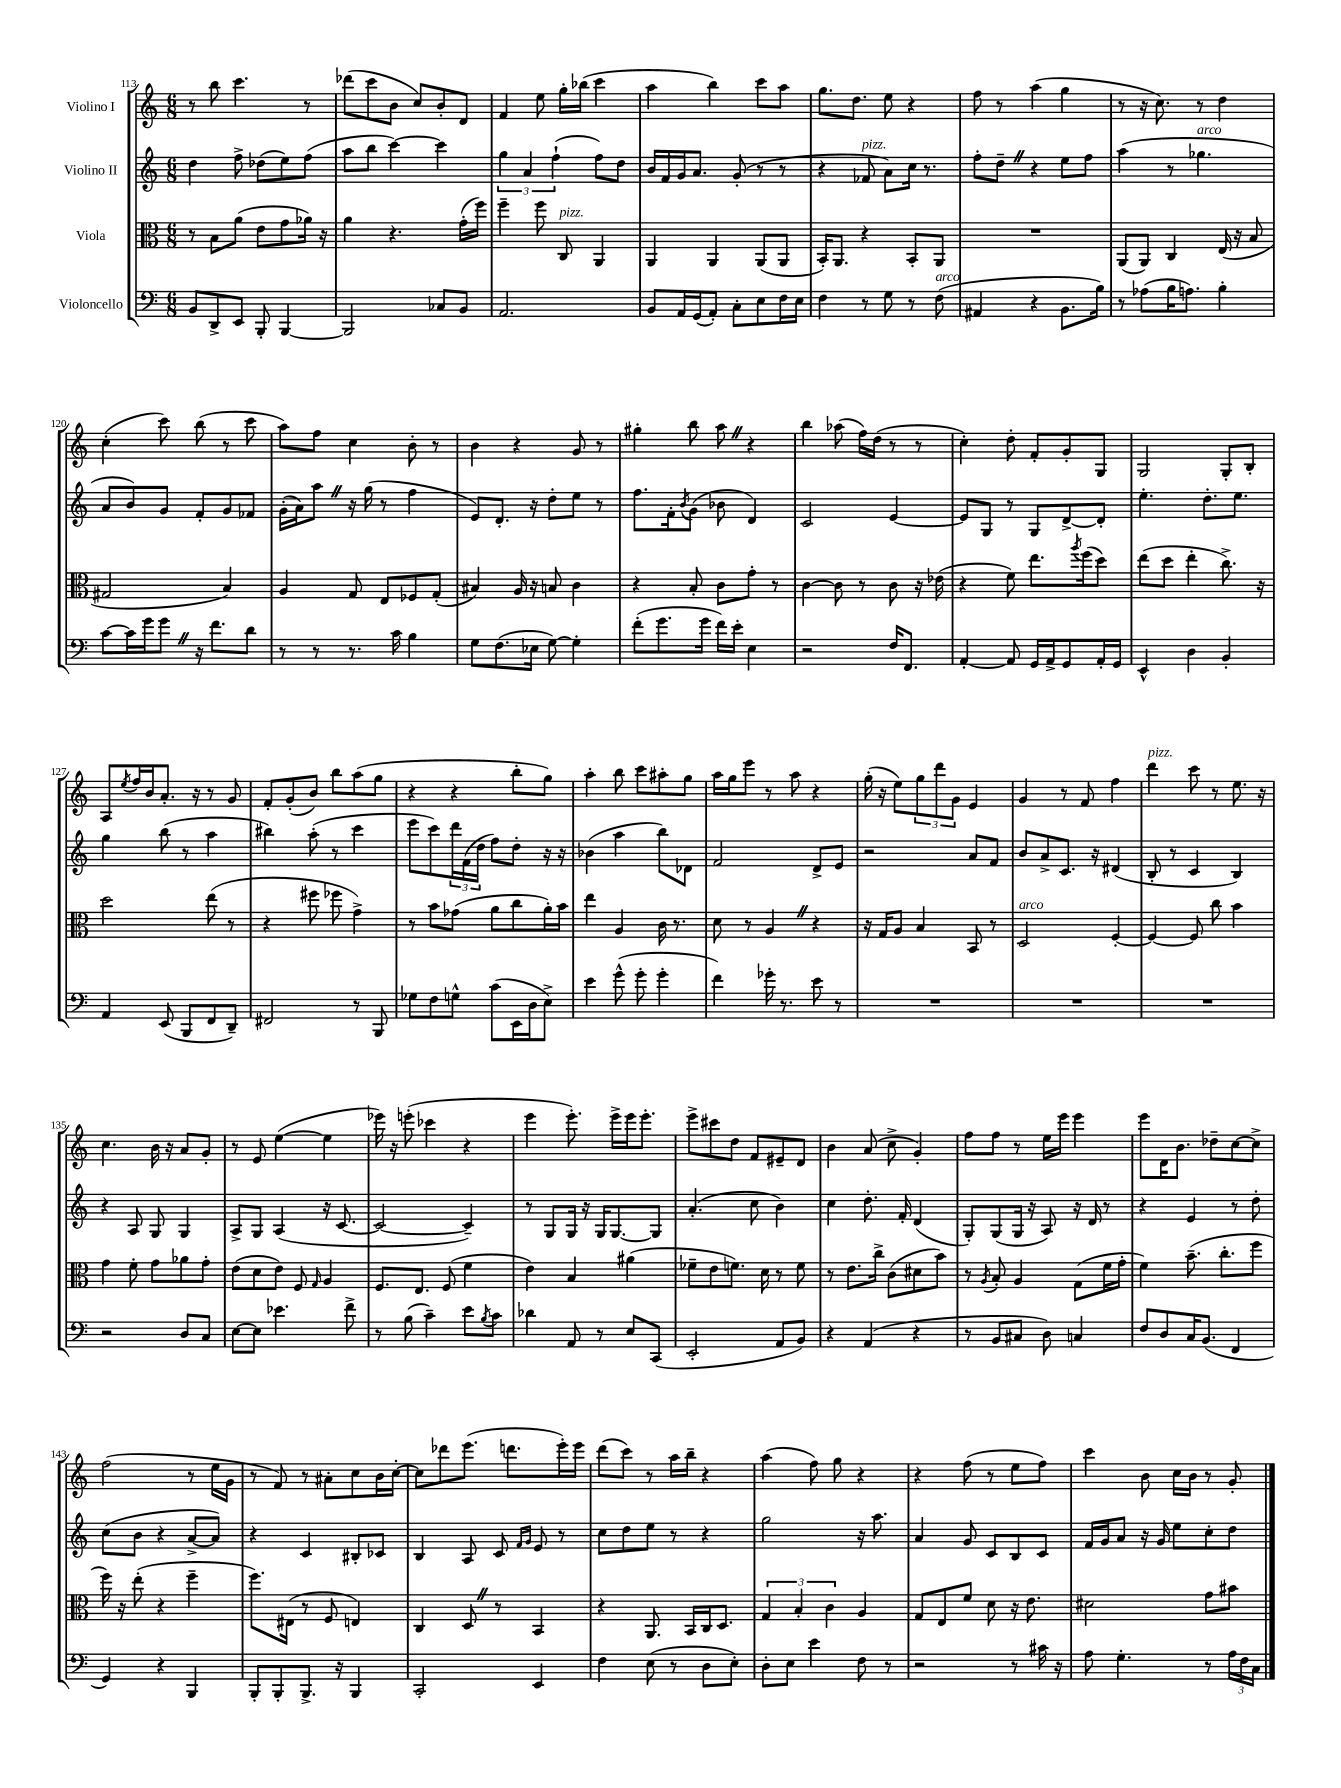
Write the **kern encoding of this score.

**kern	**kern	**kern	**kern
*staff4	*staff3	*staff2	*staff1
*clefF4	*clefC3	*clefG2	*clefG2
*k[]	*k[]	*k[]	*k[]
*M6/8	*M6/8	*M6/8	*M6/8
8BB/L	8r	4dd\	8r
8DD^/	8B\L	.	8bb\
8EE/J	(8a\J	8ff^\	4.ccc\
8BBB'/	8e\L	(8dd-\L	.
[4BBB/	8g\	8ee\)	.
.	16a-\Jk)	(8ff\J	8r
.	16r	.	.
=	=	=	=
2BBB/]	4a\	8aa\L	(8ddd-\L
.	.	8bb\J	8ccc\
.	4.r	[4ccc\)	8b\J
.	.	.	8cc/L)
8C-/L	.	4ccc\]	8b'/
8BB/J	(16g'\LL	.	8d/J
.	16ff\JJ)	.	.
=	=	=	=
2.AA/	4ff~\	6gg\	4f/
.	.	6a/	.
.	8ff\	.	8ee\
.	.	(6ff`\	.
.	8C/	.	16gg'\LL
.	.	.	(16bb-\JJ
.	4AA/	8ff\L)	4ccc\
.	.	8dd\J	.
=	=	=	=
8BB/L	4AA/	16b/LL	4aa\
.	.	16f/	.
16AA/L	.	16g/J	.
(16GG/J	.	8.a/J	.
8AA'/J)	4AA/	.	4bb\)
8C'\L	.	(8g'/	.
8E\	(8AA/L	8r	8ccc\L
16F\L	8AA/J	8r	8aa\J
16E\JJ	.	.	.
=	=	=	=
4F\	16BB'/LK)	4r	8.gg\L
.	8.AA/J	.	.
.	.	.	8.dd\J
8r	4r	8f-/	.
8G\	.	8a\L)	8ee\
8r	8BB'/L	16cc\Jk	4r
.	.	8.r	.
(8F\	8AA/J	.	.
=	=	=	=
4AA#/	2.r	8ff'\L	8ff\
.	.	8dd~\J	8r
4r	.	4r	(4aa\
8.BB\L	.	8ee\L	4gg\
.	.	8ff\J	.
16B\Jk)	.	.	.
=	=	=	=
8r	(8AA/L	(4aa\	8r
(8A-\L	8AA/J)	.	16r
.	.	.	8.cc\)
16B\K	4C/	8r	.
8.A\J)	.	.	.
.	.	4.gg-\	8r
4B'\	(16E/	.	4dd\
.	16r	.	.
.	8B/	.	.
=	=	=	=
[8c\L	2G#/	8a/L	(4cc'\
16c\]L	.	8b/)	.
16g\J	.	.	.
8g\J	.	8g/J	8ccc\)
16r	.	8f'/L	(8bb\
8.f\L	.	.	.
.	4B/)	8g/	8r
8d\J	.	8f-/J	8ccc\
=	=	=	=
8r	4A/	(16g'\LL	8aa\L)
.	.	16a\J)	.
8r	.	8aa\J	8ff\J
8.r	8G/	16r	4cc\
.	.	(16gg\	.
.	8E/L	8r	.
16c\	.	.	.
4B\	8F-/	4ff\	8b'\
.	(8G'/J	.	8r
=	=	=	=
8G\L	4B#/)	8e/L)	4b\
(8.F\	.	8.d'/J	.
.	16A/	.	4r
16E-\Jk	16r	16r	.
[8G\)	8B/	8dd'\L	.
4G'\]	4c\	8ee\J	8g/
.	.	8r	8r
=	=	=	=
(8f'\L	4r	8.ff\L	4gg#'\
8.g\	.	.	.
.	.	16f'\k	.
.	.	8qb/	.
.	8B'/	(8g\J	8bb\
16g\Jk	.	.	.
16f\LL)	8c\L	8b-\	8aa\
16e'\JJ	.	.	.
4E\	8g'\J	4d/)	4r
.	8r	.	.
=	=	=	=
2r	[4c\	2c/	4bb\
.	8c\]	.	(8aa-\
.	8r	.	16ff\LL)
.	.	.	(16dd\JJ
16F/LK	8c\	[4e/	8r
8.FF/J	.	.	.
.	16r	.	8r
.	(16e-\	.	.
=	=	=	=
[4AA'/	4r	8e/]L	4cc'\)
.	.	8G/J	.
8AA/]	8f\)	8r	8dd'\
16GG/LL	8.ee\L	8G/L	8f'/L
16AA^/J	.	.	.
8GG/	.	[8d^/	8g'/
.	8qaa/	.	.
.	(16ff\k	.	.
16AA'/L	8dd\J)	8d'/]J	8G/J
16GG/JJ	.	.	.
=	=	=	=
4EE^^/	(8ee\L	4.ee'\	2G/
.	8dd\J	.	.
4D\	4ee'\	.	.
.	.	8.dd'\L	.
4BB'/	8.cc^\)	.	8G'/L
.	.	8.ee\J	.
.	.	.	8B'/J
.	16r	.	.
=	=	=	=
4AA/	2dd\	4gg\	8A/L
.	.	.	8qee/
.	.	.	16ff/L
.	.	.	16b/J
(8EE/	.	(8bb\	8.a'/J
8BBB/L	.	8r	.
.	.	.	16r
8FF/	(8ee\	4aa\	8r
8DD~/J)	8r	.	8g/
=	=	=	=
2FF#/	4r	4bb#\)	8f'/L
.	.	.	(8g'/
.	8ff#\	(8aa'\	8b/J)
.	8ff-\	8r	8bb\L
8r	4g^\)	4ccc\	(8aa\
8BBB/	.	.	8gg\J
=	=	=	=
8G-\L	8r	8eee\L	4r
8F\	8b\L	8ccc\)	.
8G^^\J	(8g-\J	24ddd\L	4r
.	.	(24f\	.
.	.	24dd\JJ	.
(8c\L	8a\L	8ff\L)	.
16EE\L	8cc\	8dd'\J	8bb'\L
16D\J	.	.	.
8E^\J)	16a'\L)	16r	8gg\J)
.	16b\JJ	16r	.
=	=	=	=
4e\	4ee\	(4b-\	4aa'\
(8g^^\	4A/	4aa\	8bb\
8g'\	.	.	8ccc\L
4g'\	16c\	8bb\L)	8aa#'\
.	8.r	.	.
.	.	8d-\J	8gg\J
=	=	=	=
4f\)	8d\	2f/	16aa\LL
.	.	.	16gg\J
.	8r	.	8eee\J
16g-'\	4A/	.	8r
8.r	.	.	.
.	.	.	8aa\
8e\	4r	8d^/L	4r
8r	.	8e/J	.
=	=	=	=
2.r	16r	2r	(16gg'\
.	16G/LK	.	16r
.	8A/J	.	8ee\L)
.	4B/	.	12gg\
.	.	.	12ddd\
.	.	.	12g\J
.	8BB/	8a/L	4e/
.	8r	8f/J	.
=	=	=	=
2.r	2D/	8b/L	4g/
.	.	8a^/	.
.	.	8.c/J	8r
.	.	.	8f/
.	.	16r	.
.	[4F'/	(4d#/	4ff\
=	=	=	=
2.r	4F/_	8B'/	4ddd\
.	.	8r	.
.	8F/]	4c/	8ccc\
.	8cc\	.	8r
.	4b\	4B/)	8.ee\
.	.	.	16r
=	=	=	=
2r	4g\	4r	4.cc\
.	8f'\	8A/	.
.	8g\L	8G/	16b\
.	.	.	16r
8D/L	8a-\	4G/	8a/L
8C/J	8g'\J	.	8g'/J
=	=	=	=
[8E\L	(8e\L	8A^/L	8r
8E\]J	8d\	8G/J	8e/
4.e-\	8e\J)	(4A/	([4ee\
.	8F/	.	.
.	16qqG/	.	.
.	4A/	16r	4ee\]
.	.	[8.c/	.
8f^\	.	.	.
=	=	=	=
8r	8.F/L	2c/_	16eee-\)
.	.	.	16r
(8B\	.	.	(8eee'\
.	8.E/J	.	.
4c~\)	.	.	4ccc-\
.	(8F/	.	.
8e\L	4f\	4c~/])	4r
8qB/	.	.	.
8c\J	.	.	.
=	=	=	=
4d-\	4e\)	8r	4eee\
.	.	8G/L	.
8AA/	4B/	16G/Jk	8.eee'\)
.	.	16r	.
8r	.	16G/LK	.
.	.	[8.G/	16eee^\LL
8E/L	(4a#\	.	16eee\J
.	.	.	8.eee'\J
(8CC/J	.	8G/]J	.
=	=	=	=
2EE'/	8f-~\L	(4.a'/	8eee^\L
.	8e\	.	8ccc#\
.	8.f\J)	.	8dd\J
.	.	8cc\	8f/L
.	16d\	.	.
8AA/L	8r	4b\)	8e#~/
8BB/J)	8f\	.	8d/J
=	=	=	=
4r	8r	4cc\	4b\
.	8.e\L	.	.
(4AA/	.	8.dd'\	(8a/
.	16cc^\Jk	.	.
.	(8c\L	.	8cc^\
.	.	16f'/	.
4r	8d#\	(4d/	4g'/)
.	8b\J)	.	.
=	=	=	=
8r	8r	8G'/L)	8ff\L
.	8qA/	.	.
8BB/L	8B'/	(8G/	8ff\J
8C#/J	4A/	16G/Jk	8r
.	.	16r	.
8D\)	.	8A/)	16ee\LL
.	.	.	16eee\JJ
4C/	(8G\L	16r	4eee\
.	.	16d/	.
.	16f\L	8r	.
.	16g'\JJ	.	.
=	=	=	=
8F/L	4f\)	4r	8eee\L
8D/	.	.	16d\K
.	.	.	8.b\J
16C/K	(8.b~\	4e/	.
(8.BB/J	.	.	.
.	.	.	8dd-~\L
.	8.cc'\L	.	.
4FF/	.	8r	[8cc\
.	8ff\J	8dd'\	8cc^\]J
=	=	=	=
4GG/)	16ff\)	(8cc\L	(2ff\
.	16r	.	.
.	(8ee'\	8b\J	.
4r	4r	4r	.
4BBB/	4ff~\	[8a^/L	8r
.	.	8a/]J)	16ee\LL
.	.	.	16g\JJ
=	=	=	=
8BBB'/L	8.ff\L)	4r	8r
8BBB'/	.	.	8f/)
.	(16E#\Jk	.	.
8.BBB^/J	8r	4c/	8r
.	8F/	.	8a#'\L
16r	.	.	.
4BBB/	4E/)	8B#'/L	8cc\
.	.	8c-/J	16b\L
.	.	.	[16cc'\JJ
=	=	=	=
2CC'/	4C/	4B/	8cc\]L
.	.	.	8ddd-\
.	8D/	8A/	(8.eee\J
.	8r	8c/	.
.	.	.	8.ddd\L
.	.	16qqf/LL	.
.	.	16qqg/JJ	.
4EE/	4BB/	8e/	.
.	.	8r	16eee'\L)
.	.	.	16eee\JJ
=	=	=	=
4F\	4r	8cc\L	(8ddd\L
.	.	8dd\	8ccc\J)
(8E\	8.AA/	8ee\J	8r
8r	.	8r	16aa\LL
.	16BB/LL	.	16bb~\JJ
8D\L	16C/J	4r	4r
.	8.D/J	.	.
8E'\J)	.	.	.
=	=	=	=
8D'\L	6G/	2gg\	(4aa\
8E\J	.	.	.
.	6B'/	.	.
4e\	.	.	8ff\)
.	6c\	.	.
.	.	.	8gg\
8F\	4A/	16r	4r
.	.	8.aa\	.
8r	.	.	.
=	=	=	=
2r	8G/L	4a/	4r
.	8E/	.	.
.	8f/J	8g/	(8ff\
.	8d\	8c/L	8r
8r	16r	8B/	8ee\L
.	8.e\	.	.
16c#\	.	8c/J	8ff\J)
16r	.	.	.
=	=	=	=
8A\	2d#\	16f/LL	4ccc\
.	.	16g/J	.
4.G'\	.	8a/J	.
.	.	16r	8b\
.	.	16g/	.
.	.	8ee\L	16cc\LL
.	.	.	16b\JJ
8r	8g\L	8cc'\	8r
24A\LL	8b#\J	8dd\J	8g'/
24F\	.	.	.
24C\JJ	.	.	.
==	==	==	==
*-	*-	*-	*-
